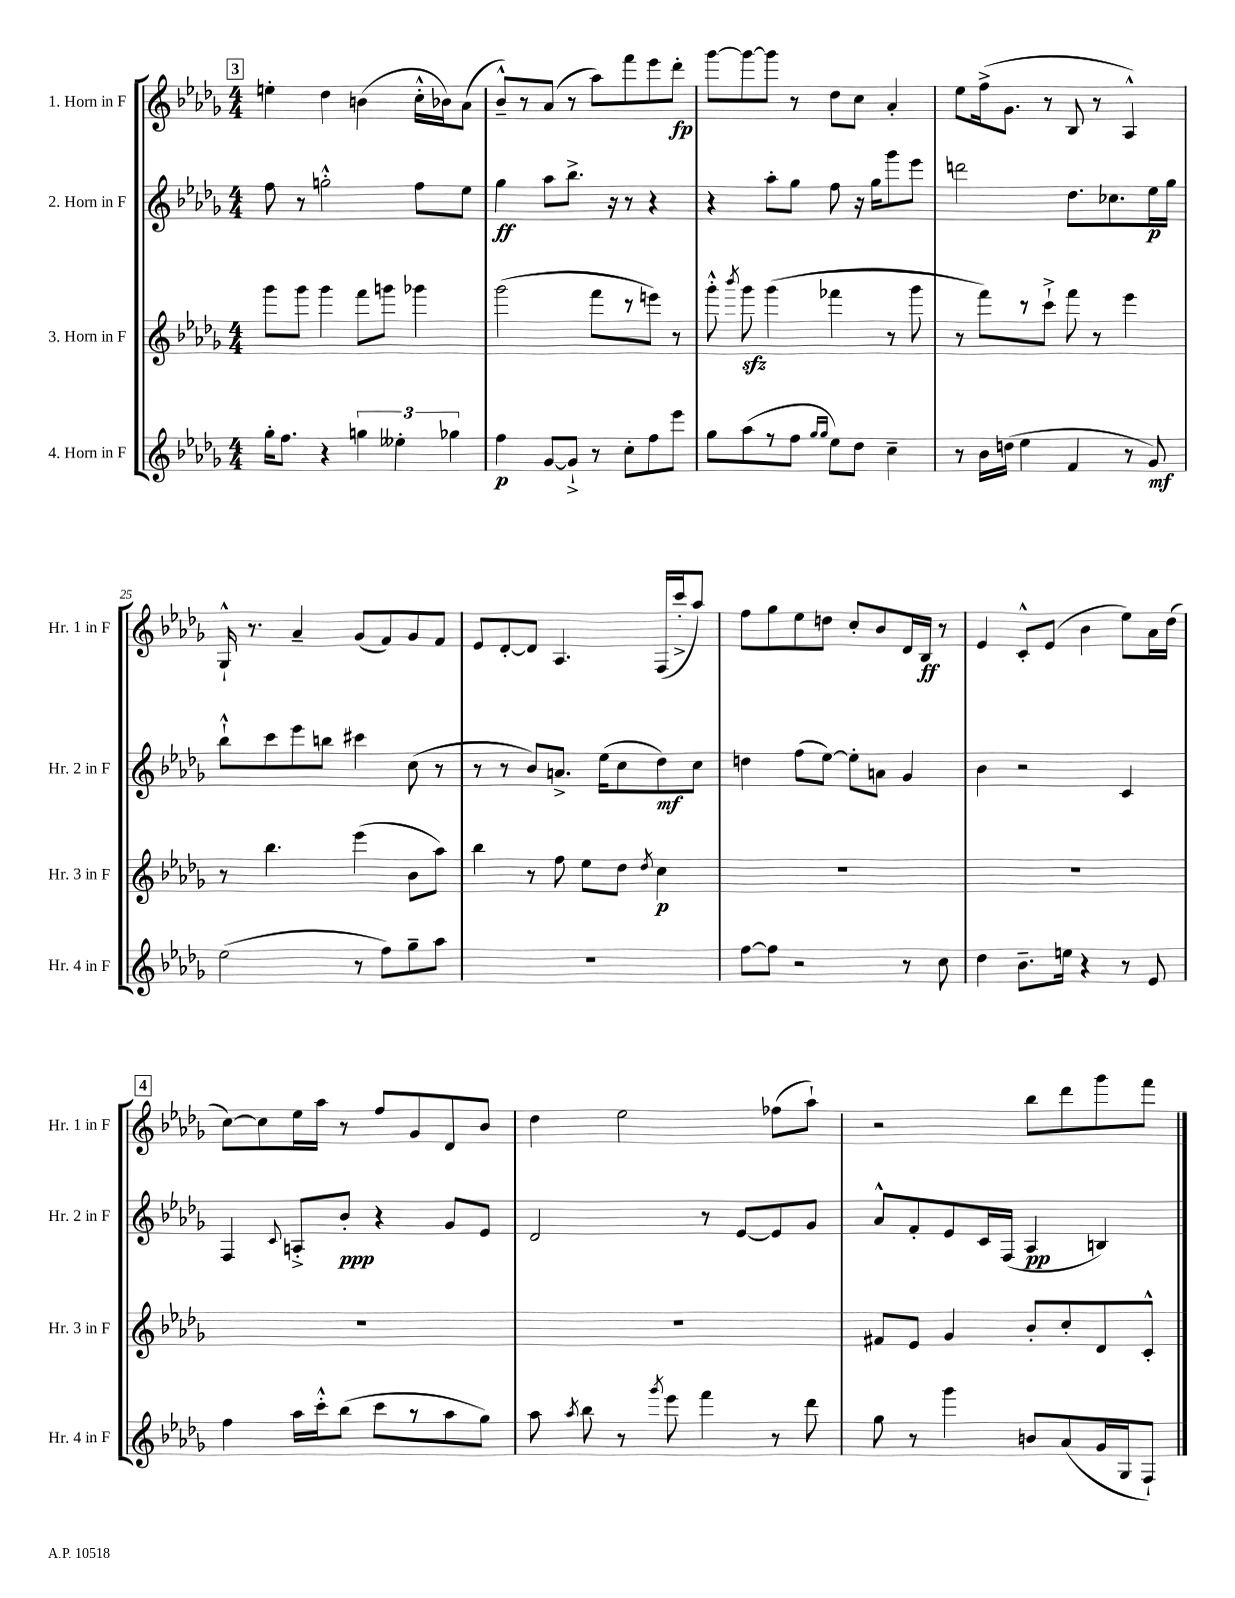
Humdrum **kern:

**kern	**dynam	**kern	**dynam	**kern	**dynam	**kern	**dynam
*part4	*part4	*part3	*part3	*part2	*part2	*part1	*part1
*staff4	*staff4	*staff3	*staff3	*staff2	*staff2	*staff1	*staff1
*I"4. Horn in F	*	*I"3. Horn in F	*	*I"2. Horn in F	*	*I"1. Horn in F	*
*I'Hr. 4 in F	*	*I'Hr. 3 in F	*	*I'Hr. 2 in F	*	*I'Hr. 1 in F	*
*clefG2	*	*clefG2	*	*clefG2	*	*clefG2	*
*k[b-e-a-d-g-]	*	*k[b-e-a-d-g-]	*	*k[b-e-a-d-g-]	*	*k[b-e-a-d-g-]	*
*M4/4	*	*M4/4	*	*M4/4	*	*M4/4	*
!!LO:REH:place=s1:t=3
=21	=21	=21	=21	=21	=21	=21	=21
16gg-'\KL	.	8ggg-\L	.	8ff\	.	4een'\	.
8.ff\J	.	.	.	.	.	.	.
.	.	8ggg-\J	.	8r	.	.	.
4r	.	4ggg-\	.	2ggn'^^\	.	4dd-\	.
6ggn\	.	8fff\L	.	.	.	(4bn\	.
.	.	8gggn\J	.	.	.	.	.
6ee--X'\	.	.	.	.	.	.	.
.	.	4ggg-X\	.	8ff\L	.	16cc'^^\LL	.
.	.	.	.	.	.	16b-X\J)	.
6gg-X\	.	.	.	.	.	.	.
.	.	.	.	8ee-\J	.	(8a-\J	.
=22	=22	=22	=22	=22	=22	=22	=22
4ff\	p	(2ggg-\	.	4gg-\	ff	8b-~^^/L)	.
.	.	.	.	.	.	8r	.
[8g-/L	.	.	.	8aa-\L	.	(8a-/J	.
8g-`^/J]	.	.	.	8.bb-^\J	.	8r	.
8r	.	8fff\L	.	.	.	8aa-\L)	.
.	.	.	.	16r	.	.	.
8cc'\L	.	8r	.	8r	.	8fff\	.
8ff\	.	8eeen\J)	.	4r	.	8eee-\	.
8eee-\J	.	8r	.	.	.	8ddd-'\J	fp
=23	=23	=23	=23	=23	=23	=23	=23
8gg-\L	.	8ggg-'^^\	.	4r	.	[8ggg-\L	.
.	.	8qbbb-/	.	.	.	.	.
(8aa-\	.	8ggg-zz\	.	.	.	8ggg-\_	.
8r	.	(4ggg-\	.	8aa-'\L	.	8ggg-\J]	.
8ff\J	.	.	.	8gg-\J	.	8r	.
16qqgg-/LL	.	.	.	.	.	.	.
16qqgg-/JJ	.	.	.	.	.	.	.
8ee-\L)	.	4fff-X\	.	8ff\	.	8dd-\L	.
8dd-\J	.	.	.	16r	.	8cc\J	.
.	.	.	.	16gg-\KL	.	.	.
4cc~\	.	8r	.	8ggg-\	.	4a-'/	.
.	.	8ggg-\	.	8eee-\J	.	.	.
=24	=24	=24	=24	=24	=24	=24	=24
8r	.	8r	.	2dddn\	.	8ee-\L	.
16b-\LL	.	8fff\L)	.	.	.	(16ff^\k	.
(16ddn\JJ	.	.	.	.	.	8.g-\J	.
4ee-\	.	8r	.	.	.	.	.
.	.	8ccc`^\J	.	.	.	8r	.
4f/	.	8fff\	.	8.dd-\L	.	8B-/	.
.	.	8r	.	.	.	8r	.
.	.	.	.	8.cc-X\	.	.	.
8r	.	4eee-\	.	.	.	4A-^^/)	.
8g-/)	mf	.	.	16ee-\L	p	.	.
.	.	.	.	16gg-\JJ	.	.	.
!!LO:LB:g=z
=25	=25	=25	=25	=25	=25	=25	=25
(2ee-\	.	8r	.	8bb-`^^\L	.	16G-`^^/	.
.	.	.	.	.	.	8.r	.
.	.	4.bb-\	.	8ccc\	.	.	.
.	.	.	.	8eee-\	.	4a-~/	.
.	.	.	.	8bbn\J	.	.	.
8r	.	(4eee-\	.	4ccc#X\	.	(8g-/L	.
8ff\L)	.	.	.	.	.	8f/)	.
8gg-~\	.	8b-\L	.	(8cc\	.	8g-/	.
8aa-\J	.	8aa-\J)	.	8r	.	8f/J	.
=26	=26	=26	=26	=26	=26	=26	=26
1r	.	4bb-\	.	8r	.	8e-/L	.
.	.	.	.	8r	.	[8d-'/	.
.	.	8r	.	8b-/L)	.	8d-/J]	.
.	.	8ff\	.	8.an^/J	.	4.A-/	.
.	.	8ee-\L	.	.	.	.	.
.	.	.	.	(16ee-\KL	.	.	.
.	.	8dd-\J	.	8cc\	.	.	.
.	.	8qdd-/	.	.	.	.	.
.	.	4cc\	p	8dd-\)	mf	(16F/LL	.
.	.	.	.	.	.	16ccc'^/J	.
.	.	.	.	8cc\J	.	8aa-/J)	.
=27	=27	=27	=27	=27	=27	=27	=27
[8ff\L	.	1r	.	4ddn\	.	8ff\L	.
8ff\J]	.	.	.	.	.	8gg-\	.
2r	.	.	.	(8ff\L	.	8ee-\	.
.	.	.	.	[8ee-\J)	.	8ddn\J	.
.	.	.	.	8ee-'\L]	.	8cc'/L	.
.	.	.	.	8an\J	.	8b-/	.
8r	.	.	.	4g-/	.	16d-/L	.
.	.	.	.	.	.	16B-/JJ	ff
8cc\	.	.	.	.	.	8r	.
=28	=28	=28	=28	=28	=28	=28	=28
4dd-\	.	1r	.	4b-\	.	4e-/	.
8.b-~\L	.	.	.	2r	.	8c'^^/L	.
.	.	.	.	.	.	(8e-/J	.
16een\Jk	.	.	.	.	.	.	.
4r	.	.	.	.	.	4b-\	.
8r	.	.	.	4c/	.	8ee-\L)	.
8e-/	.	.	.	.	.	16a-\L	.
.	.	.	.	.	.	(16dd-\JJ	.
!!LO:LB:g=z
!!LO:REH:place=s1:t=4
=29	=29	=29	=29	=29	=29	=29	=29
4ff\	.	1r	.	4F/	.	[8cc\L)	.
.	.	.	.	.	.	8cc\]	.
.	.	.	.	8qqc/	.	.	.
16aa-\LL	.	.	.	8An'^/L	.	16ee-\L	.
16ccc'^^\J	.	.	.	.	.	16aa-\JJ	.
(8bb-\J	.	.	.	8b-'/J	ppp	8r	.
8ccc\L	.	.	.	4r	.	8ff/L	.
8r	.	.	.	.	.	8g-/	.
8aa-\	.	.	.	8g-/L	.	8d-/	.
8gg-\J)	.	.	.	8e-/J	.	8b-/J	.
=30	=30	=30	=30	=30	=30	=30	=30
8aa-\	.	1r	.	2d-/	.	4dd-\	.
8qaa-/	.	.	.	.	.	.	.
8bb-\	.	.	.	.	.	.	.
8r	.	.	.	.	.	2ee-\	.
8qggg-/	.	.	.	.	.	.	.
8eee-\	.	.	.	.	.	.	.
4fff\	.	.	.	8r	.	.	.
.	.	.	.	[8e-/L	.	.	.
8r	.	.	.	8e-/]	.	(8ff-X\L	.
8ddd-\	.	.	.	8g-/J	.	8aa-`\J)	.
=31	=31	=31	=31	=31	=31	=31	=31
8gg-\	.	8f#X/L	.	8a-^^/L	.	2r	.
8r	.	8e-/J	.	8f'/	.	.	.
4ggg-\	.	4g-/	.	8e-/	.	.	.
.	.	.	.	16c/L	.	.	.
.	.	.	.	(16F/JJ	.	.	.
8bn/L	.	8b-'/L	.	4A-/	pp	8bb-\L	.
(8a-/	.	8cc'/	.	.	.	8ddd-\	.
16g-/L	.	8d-/	.	4Bn/)	.	8ggg-\	.
16G-/J	.	.	.	.	.	.	.
8F`/J)	.	8c'^^/J	.	.	.	8fff\J	.
==	==	==	==	==	==	==	==
*-	*-	*-	*-	*-	*-	*-	*-
